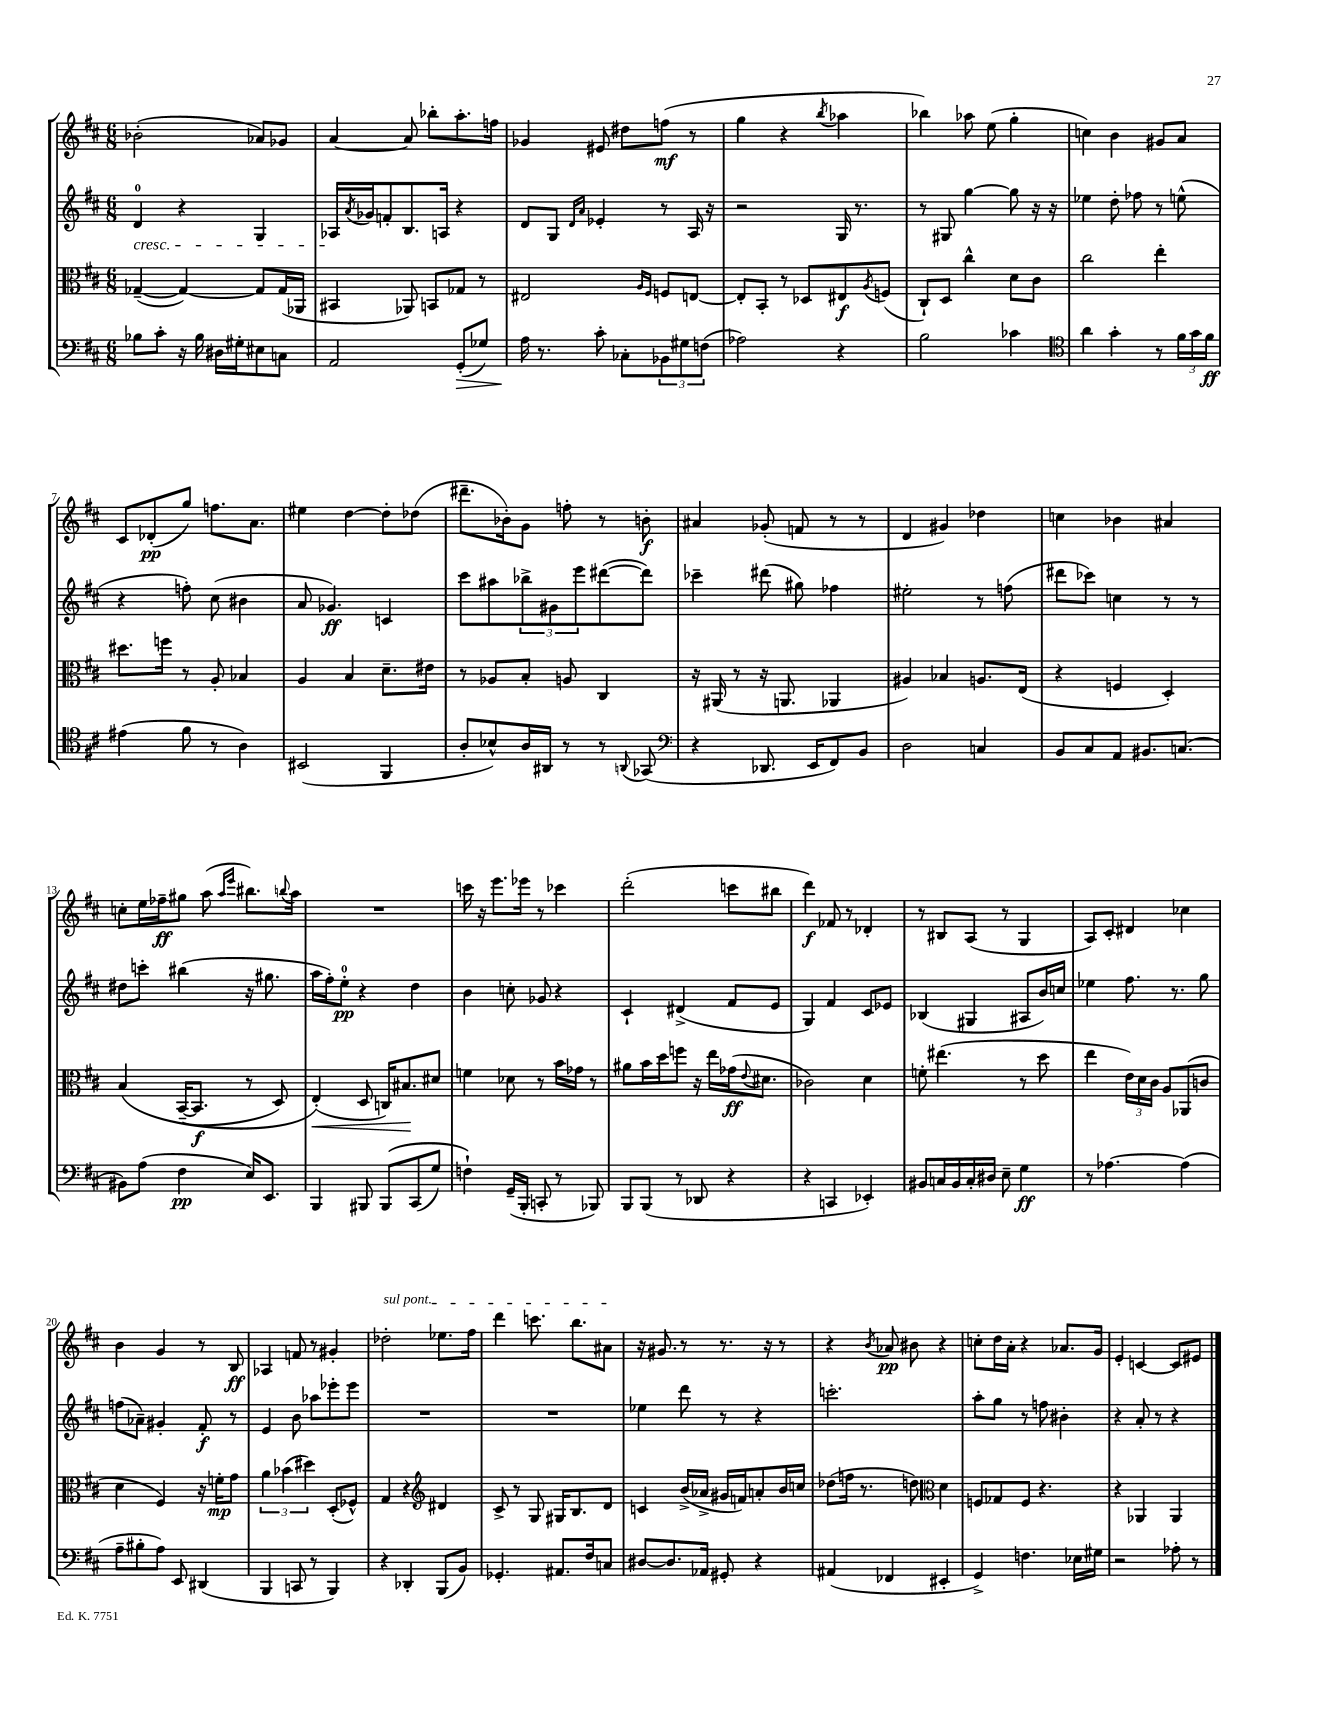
<<
\new StaffGroup <<
\new Staff = "s0" {
    \clef treble \key d \major \numericTimeSignature \time 6/8
    bes'2-.( aes'8) ges'8 |
    a'4~ a'8 bes''8-. a''8.-. f''16 |
    ges'4 eis'8 dis''8 f''8\mf( r8 |
    g''4 r4 \acciaccatura { b''8 } aes''4 |
    bes''4) aes''8 e''8( g''4-. |
    c''4) b'4 gis'8 a'8 |
    cis'8 des'8-.\pp( g''8) f''8. a'8. |
    eis''4 d''4~ d''8-. des''8( |
    dis'''8.-- bes'16-.) g'8 f''8-. r8 b'8-.\f |
    ais'4 ges'8-.( f'8 r8 r8 |
    d'4 gis'4) des''4 |
    c''4 bes'4 ais'4 |
    c''8-. e''16 fes''16--\ff gis''8 a''8( \grace { a''16 e'''16 } bis''8.) \appoggiatura { b''8 } a''16 |
    R2. |
    c'''16 r16 e'''8. ees'''16 r8 ces'''4 |
    d'''2-.( c'''8 bis''8 |
    d'''4\f) fes'8 r8 des'4-. |
    r8 bis8 a8( r8 g4 |
    a8) cis'8-. dis'4 ces''4 |
    b'4 g'4 r8 b8\ff |
    aes4 f'8 r8 gis'4-. |
    \once \override TextSpanner.bound-details.left.text = \markup { \italic "sul pont." } des''2-.\startTextSpan ees''8. fis''16 |
    d'''4 c'''8. b''8. ais'8\stopTextSpan |
    r16 gis'8. r8 r8. r16 r8 |
    r4 \acciaccatura { b'8 } aes'8\pp bis'8 r4 |
    c''8-. d''16 a'16-. r4 aes'8. g'16 |
    e'4-. c'4~ c'8 eis'8 \bar "|." |
}
\new Staff = "s1" {
    \clef treble \key d \major \numericTimeSignature \time 6/8
    d'4-0\cresc r4 g4 |
    aes16\! \acciaccatura { a'8 } ges'16 f'8-. b8. a16 r4 |
    d'8 g8 \grace { d'16 a'16 } ees'4-. r8 a16 r16 |
    r2 g16 r8. |
    r8 gis8 g''4~ g''8 r16 r16 |
    ees''4 d''8-. fes''8 r8 e''8-^( |
    r4 f''8-.) cis''8( bis'4 |
    a'8 ges'4.\ff) c'4 |
    cis'''8 ais''8 \tuplet 3/2 { bes''8-> gis'8 e'''8 } dis'''8~( dis'''8) |
    ces'''4-- dis'''8( gis''8) fes''4 |
    eis''2-. r8 f''8( |
    dis'''8 ces'''8) c''4 r8 r8 |
    dis''8 c'''8-. bis''4( r16 gis''8. |
    a''16 fis''16-.) e''8-0-.\pp r4 d''4 |
    b'4 c''8-. ges'8 r4 |
    cis'4-! dis'4->( fis'8 e'8 |
    g4) fis'4 cis'8 ees'8 |
    bes4( gis4 ais8 b'16) c''16 |
    ees''4 fis''8. r8. g''8 |
    f''8( aes'8--) gis'4-. fis'8-.\f r8 |
    e'4 b'8 aes''8 ees'''8-. ees'''8 |
    R2. |
    R2. |
    ees''4 d'''8 r8 r4 |
    c'''2.-. |
    a''8-. g''8 r8 f''8 bis'4-. |
    r4 a'8-. r8 r4 \bar "|." |
}
\new Staff = "s2" {
    \clef alto \key d \major \numericTimeSignature \time 6/8
    ges4~--( ges4~) ges8 ges16( aes,16 |
    bis,4 aes,8) b,8 ges8 r8 |
    eis2 \grace { a16 fis16 } f8 e8~ |
    e8-. b,8-. r8 des8 eis8\f \acciaccatura { a8 } f8( |
    cis8-!) d8 cis''4-^ d'8 cis'8 |
    cis''2 e''4-. |
    dis''8. f''16 r8 a8-. bes4 |
    a4 b4 d'8.-- eis'16 |
    r8 aes8 b8-. a8 cis4 |
    r16 ais,16( r8 r16 a,8. aes,4 |
    ais4) bes4 a8. e16( |
    r4 f4 d4-.) |
    b4\( b,16~--( b,8.\f r8 d8) |
    e4-.\<(\) d8 c16) bis8.\! dis'8 |
    f'4 des'8 r8 b'16 ges'16 r8 |
    ais'8 b'16 d''16 f''8 r16 e''16 ges'16\ff( \appoggiatura { e'8 } dis'8. |
    ces'2) d'4 |
    f'8-. eis''4.( r8 d''8 |
    e''4 \tuplet 3/2 { e'16) d'16 cis'16 } a8 aes,8( c'8 |
    d'4 fis4) r16 f'16-.\mp g'8 |
    \tuplet 3/2 { a'4 bes'4( dis''4) } d8-.( fes8-^) |
    g4 r4 \clef treble dis'4 |
    cis'8-> r8 g8 gis16 b8. d'8 |
    c'4 b'16->( aes'16-> gis'16 f'16) a'8-. b'16 c''16 |
    des''8( f''16 r8. d''8) \clef alto d'4 |
    f8 ges8 f8 r4. |
    r4 aes,4 aes,4 \bar "|." |
}
\new Staff = "s3" {
    \clef bass \key d \major \numericTimeSignature \time 6/8
    bes8 cis'8-. r16 bes16 dis16 gis16-. eis8 c8 |
    a,2 g,8-.\>( ges8) |
    a16\! r8. cis'8-. ces8-. \tuplet 3/2 { bes,8 gis8 f8( } |
    aes2) r4 |
    b2 ces'4 |
    \clef tenor a'4 g'4-. r8 \tuplet 3/2 { fis'16 g'16 fis'16\ff } |
    eis'4( fis'8 r8 a4) |
    bis,2( fis,4 |
    a8-. bes8-^) a16 ais,16 r8 r8 \appoggiatura { a,8 } ges,8( |
    \clef bass r4 des,8. e,16 fis,8) b,8 |
    d2 c4 |
    b,8 cis8 a,8 bis,8. c8.( |
    bis,8) a8( fis4\pp e16) e,8. |
    b,,4 bis,,8 bis,,8\( cis,8( g8) |
    f4-!\) g,16--( b,,16-. c,8-. r8 bes,,8) |
    b,,8 b,,8( r8 des,8 r4 |
    r4 c,4 ees,4-.) |
    bis,8 c16 bis,16 c16-. dis16 e8-- g4\ff |
    r8 aes4.~ aes4( |
    a8-- bis8-. a8) e,8 dis,4( |
    b,,4 c,8 r8 b,,4) |
    r4 des,4-. b,,8( b,8) |
    ges,4.-. ais,8. fis16 c8 |
    dis8~ dis8. aes,16 gis,8-. r4 |
    ais,4( fes,4 eis,4-. |
    g,4->) f4. ees16 gis16 |
    r2 aes8-. r8 \bar "|." |
}
>>
>>
